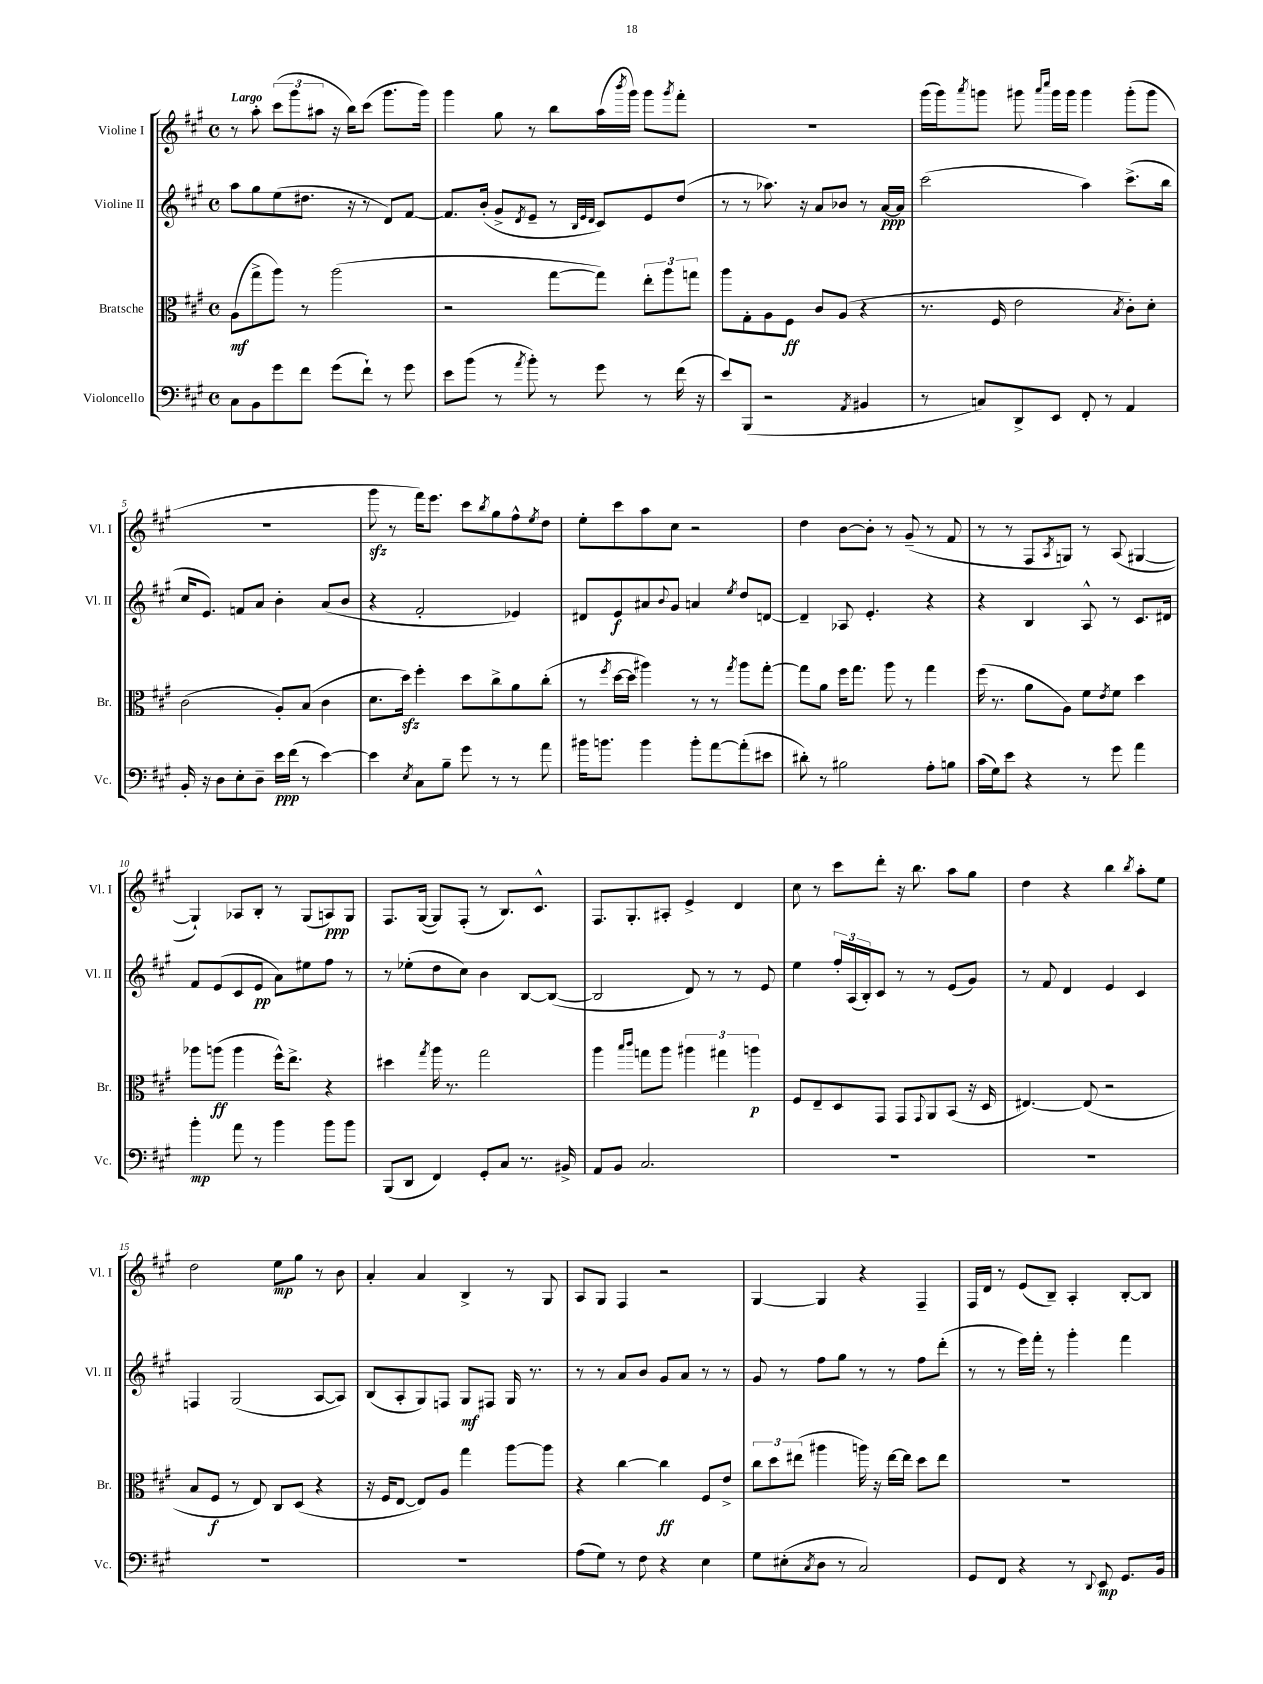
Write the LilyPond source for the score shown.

<<
\new StaffGroup <<
\new Staff = "s0" \with { instrumentName = "Violine I" shortInstrumentName = "Vl. I" } {
    \clef treble \key a \major \defaultTimeSignature \time 4/4 \tempo "Largo"
    r8 a''8-. \tuplet 3/2 { cis'''8( gis'''8 ais''8 } r16 b''16) cis'''8( gis'''8. gis'''16) |
    gis'''4 gis''8 r8 b''8 a''16( \acciaccatura { b'''8 } gis'''16) gis'''8 \acciaccatura { gis'''8 } fis'''8-. |
    R1 |
    gis'''16( gis'''16) \acciaccatura { a'''8 } g'''8 gis'''8 \grace { a'''16 cis''''16 } gis'''16 gis'''16 gis'''4 gis'''8-.( gis'''8 |
    R1 |
    gis'''8\sfz r8 fis'''16) e'''8. cis'''8 \acciaccatura { b''8 } gis''8 fis''8-^ \acciaccatura { e''8 } d''8 |
    e''8-. cis'''8 a''8 cis''8 r2 |
    d''4 b'8~ b'8-. r8 gis'8--( r8 fis'8 |
    r8 r8 fis8 \acciaccatura { a8 } g8) r8 a8( gis4~ |
    gis4-!) aes8 b8-. r8 gis8( a8\ppp) gis8 |
    fis8. gis16~( gis8) fis8-.( r8 b8.) cis'8.-^ |
    fis8. gis8.-. ais8-. e'4-> d'4 |
    cis''8 r8 cis'''8 d'''8-. r16 b''8. a''8 gis''8 |
    d''4 r4 b''4 \acciaccatura { b''8 } a''8-. e''8 |
    d''2 e''8\mp gis''8 r8 b'8 |
    a'4-. a'4 b4-> r8 gis8 |
    a8 gis8 fis4 r2 |
    gis4~ gis4 r4 fis4-- |
    fis16 d'16 r8 e'8( b8--) a4-. b8~-. b8 \bar "|." |
}
\new Staff = "s1" \with { instrumentName = "Violine II" shortInstrumentName = "Vl. II" } {
    \clef treble \key a \major \defaultTimeSignature \time 4/4
    a''8 gis''8 e''8( dis''8. r16 r8 d'8) fis'8~ |
    fis'8. b'16-.( gis'8-> \acciaccatura { d'8 } e'8-- r8 \grace { b32 e'32 d'32 } cis'8) e'8 d''8( |
    r8 r8 aes''8.) r16 a'8 bes'8 r8 a'16~\ppp a'16 |
    cis'''2( a''4) cis'''8.->( b''16 |
    cis''16 e'8.) f'8 a'8 b'4-. a'8( b'8 |
    r4 fis'2-. ees'4) |
    dis'8 e'8\f ais'8 \appoggiatura { b'8 } gis'8 a'4 \acciaccatura { e''8 } d''8 d'8~ |
    d'4-- aes8 e'4.-. r4 |
    r4 b4 a8-^ r8 cis'8. dis'16 |
    fis'8 e'8( cis'8 e'8\pp a'8) eis''8 fis''8 r8 |
    r8 ees''8-.( d''8 cis''8) b'4 b8~ b8~( |
    b2 d'8) r8 r8 e'8 |
    e''4 \tuplet 3/2 { fis''16-. a16( b16-.) } cis'8 r8 r8 e'8( gis'8) |
    r8 fis'8 d'4 e'4 cis'4 |
    f4 gis2( a8~ a8) |
    b8( a8-. gis8) f8 gis8\mf fis8 gis16 r8. |
    r8 r8 a'8 b'8 gis'8 a'8 r8 r8 |
    gis'8 r8 fis''8 gis''8 r8 r8 fis''8 d'''8-.( |
    r8 r8 e'''16) fis'''16-. r8 gis'''4-. fis'''4 \bar "|." |
}
\new Staff = "s2" \with { instrumentName = "Bratsche" shortInstrumentName = "Br." } {
    \clef alto \key a \major \defaultTimeSignature \time 4/4
    a8\mf( gis''8-> a''8) r8 a''2( |
    r2 gis''8~ gis''8) \tuplet 3/2 { e''8-. a''8 g''8 } |
    a''8 gis8-. a8 fis8\ff cis'8 a8( r4 |
    r8. fis16 e'2 \acciaccatura { b8 } cis'8-.) d'8-. |
    cis'2( a8-.) b8( cis'4 |
    d'8. d''16\sfz) fis''4-. d''8 cis''8-> a'8 cis''8-.( |
    r8 \acciaccatura { fis''8 } d''16~ d''16 ais''4) r8 r8 \acciaccatura { gis''8 } ais''8 gis''8~-. |
    gis''8 a'8 fis''16 gis''8. a''8 r8 gis''4 |
    fis''16( r8. a'8 a8) fis'8 \acciaccatura { e'8 } fis'8 d''4 |
    aes''8 a''8\ff( a''4 fis''16-^) e''8.-> r4 |
    dis''4 \acciaccatura { gis''8 } a''16 r8. gis''2 |
    a''4 \grace { b''16 cis'''16 } g''8 a''8 \tuplet 3/2 { ais''4 gis''4 a''4\p } |
    fis8 e8-- d8 gis,8 gis,8 \appoggiatura { gis,8 } a,8 b,8( r16 d16 |
    eis4.~) eis8( r2 |
    b8 fis8\f r8 e8) cis8 d8( r4 |
    r16 fis16 e8~ e8) a8 gis''4 a''8~ a''8 |
    r4 cis''4~ cis''4\ff fis8 e'8-> |
    \tuplet 3/2 { cis''8 d''8 eis''8( } ais''4 a''16) r16 eis''16~ eis''16 d''8 eis''8 |
    R1 \bar "|." |
}
\new Staff = "s3" \with { instrumentName = "Violoncello" shortInstrumentName = "Vc." } {
    \clef bass \key a \major \defaultTimeSignature \time 4/4
    cis8 b,8 gis'8 fis'8 gis'8( fis'8-!) r8 gis'8 |
    e'8 b'8( r8 \acciaccatura { a'8 } b'8-.) r8 gis'8 r8 fis'16( r16 |
    e'8) b,,8( r2 \acciaccatura { a,8 } bis,4 |
    r8 c8) d,8-> e,8 fis,8-. r8 a,4 |
    b,16-. r16 d8 e8-. d8-- e'16\ppp fis'16( r8 e'4~) |
    e'4 \acciaccatura { e8 } cis8 b8-- gis'8 r8 r8 a'8 |
    bis'16 b'8. b'4 b'8-. a'8~ a'8-.( eis'8 |
    dis'8-.) r8 bis2 a8-. b8 |
    cis'16( gis16) e'8 r4 r8 gis'8 a'4 |
    b'4-.\mp a'8 r8 b'4 b'8 b'8 |
    b,,8( d,8 fis,4) gis,8-. cis8 r8. bis,16-> |
    a,8 b,8 cis2. |
    R1 |
    R1 |
    R1 |
    R1 |
    a8( gis8) r8 fis8 r4 e4 |
    gis8 eis8-.( \acciaccatura { cis8 } d8 r8 cis2) |
    gis,8 fis,8 r4 r8 \appoggiatura { d,8 } e,8\mp gis,8. b,16 \bar "|." |
}
>>
>>
